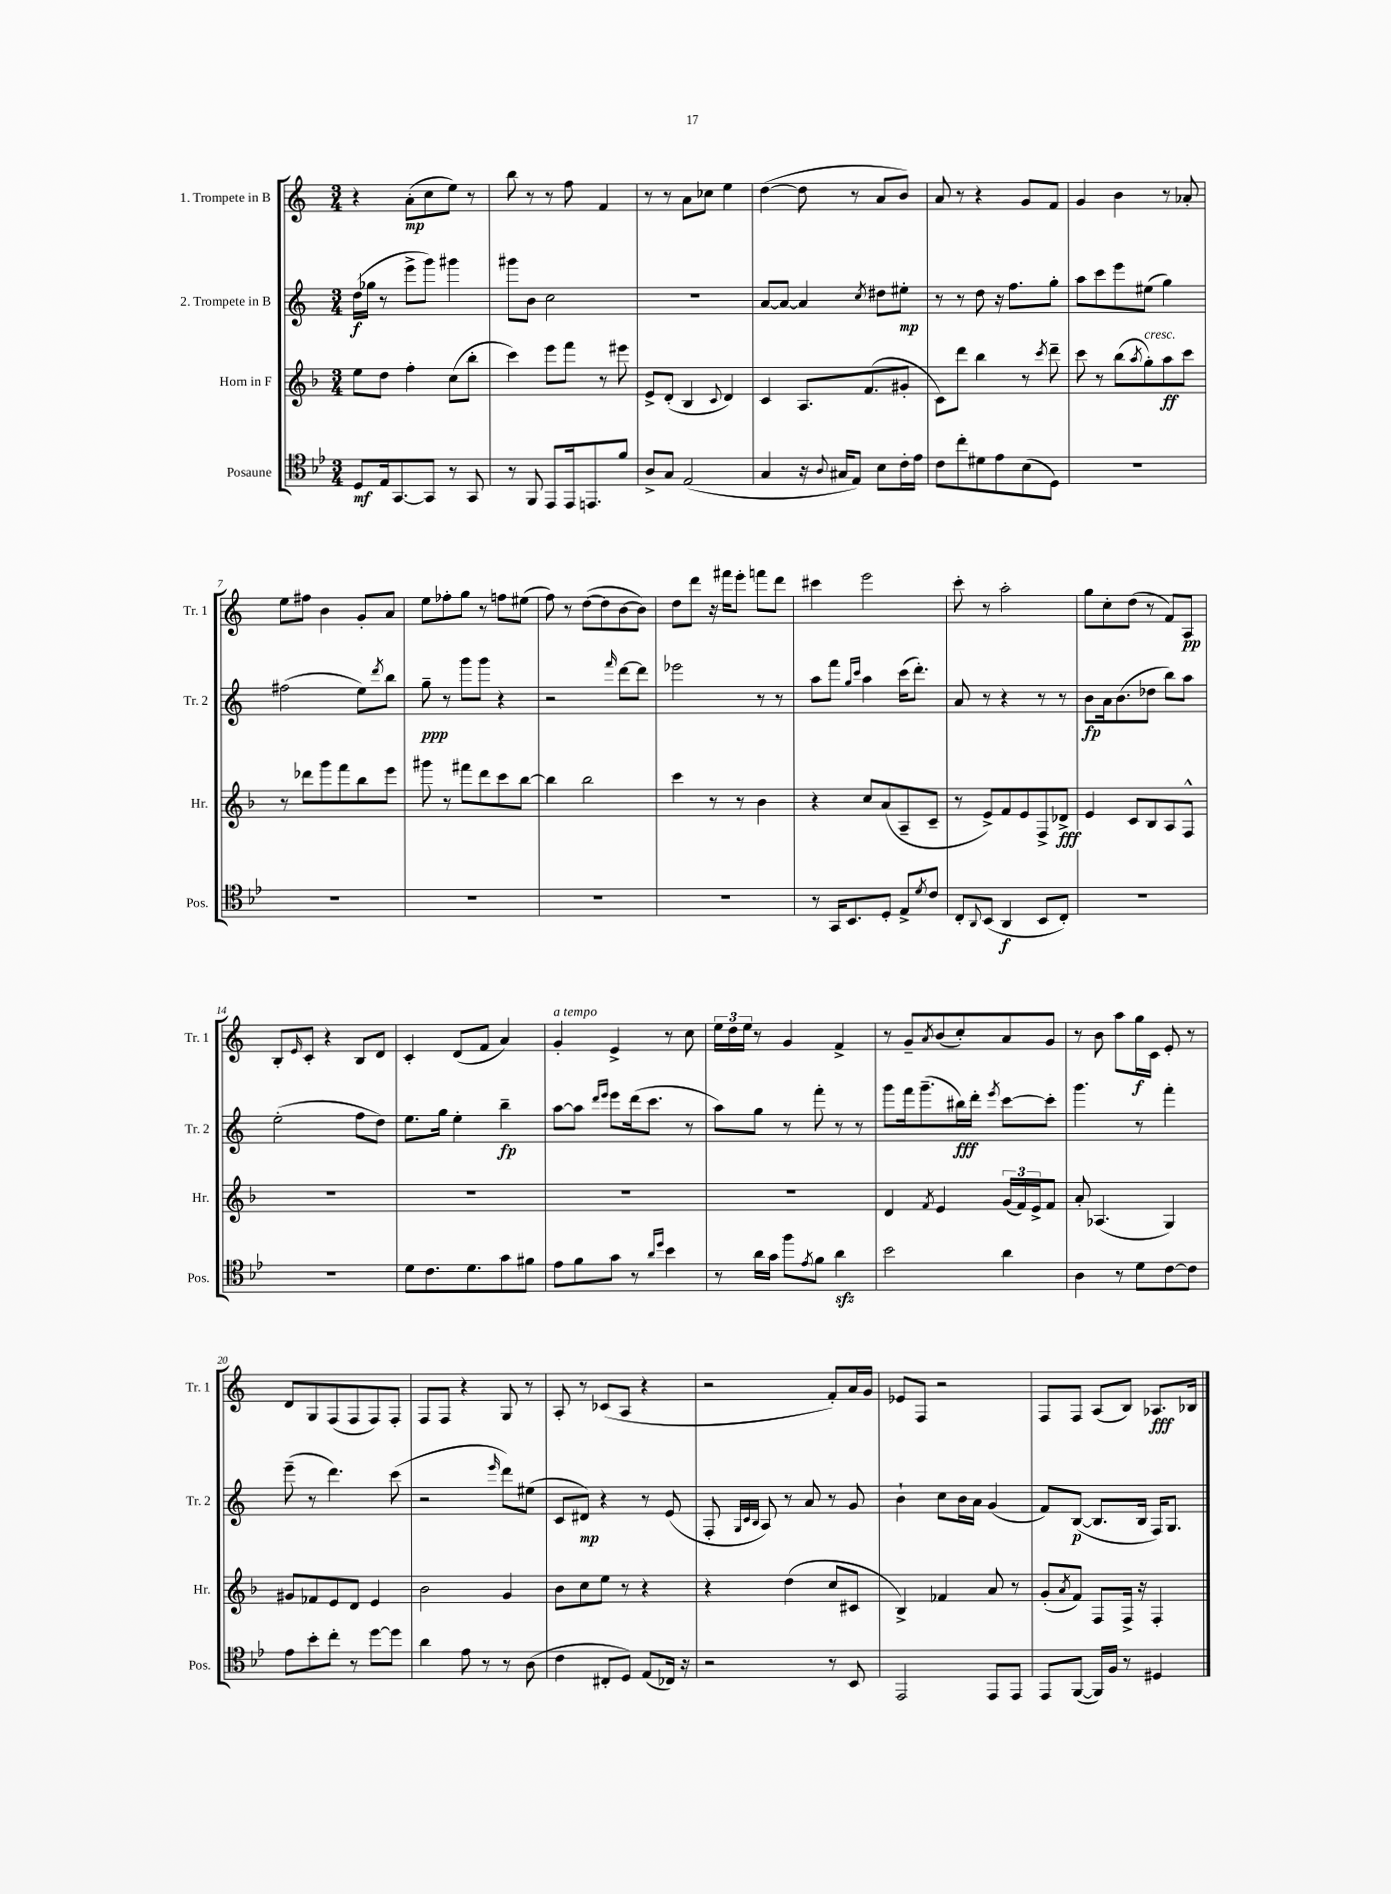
<<
\new StaffGroup <<
\new Staff = "s0" \with { instrumentName = "1. Trompete in B" shortInstrumentName = "Tr. 1" } {
    \clef treble \key c \major \numericTimeSignature \time 3/4
    r4 a'8-.\mp( c''8 e''8) r8 |
    b''8 r8 r8 f''8 f'4 |
    r8 r8 a'8 ces''8 e''4 |
    d''4~( d''8 r8 a'8 b'8) |
    a'8 r8 r4 g'8 f'8 |
    g'4 b'4 r8 aes'8-. |
    e''8 fis''8 b'4 g'8-. a'8 |
    e''8 fes''8-. g''8 r8 f''8 eis''8( |
    f''8) r8 d''8~( d''8 b'8~ b'8) |
    d''8 d'''8 r16 fis'''16 e'''8-. f'''8 d'''8 |
    cis'''4 e'''2 |
    c'''8-. r8 a''2-. |
    g''8 c''8-. d''8( r8 f'8) a8\pp |
    b8-. \grace { e'16 } c'8-. r4 b8 d'8 |
    c'4-. d'8( f'8 a'4) |
    g'4-.^\markup { \italic "a tempo" } e'4-> r8 c''8 |
    \tuplet 3/2 { e''16 d''16 e''16 } r8 g'4 f'4-> |
    r8 g'8-- \acciaccatura { a'8 } b'8( c''8-.) a'8 g'8 |
    r8 b'8 a''8 g''16\f c'16 e'8-. r8 |
    d'8 g8 f8( f8 f8) f8-. |
    f8 f8 r4 g8 r8 |
    a8-. r8 ces'8( a8 r4 |
    r2 f'8-.) a'16 g'16 |
    ees'8 f8 r2 |
    f8 f8 a8( b8) aes8.\fff bes16 \bar "|." |
}
\new Staff = "s1" \with { instrumentName = "2. Trompete in B" shortInstrumentName = "Tr. 2" } {
    \clef treble \key c \major \numericTimeSignature \time 3/4
    d''16\f( ges''16 r8 e'''8-> g'''8) gis'''4 |
    gis'''8 b'8 c''2 |
    R2. |
    a'8~ a'8~ a'4 \acciaccatura { c''8 } dis''8 eis''8-.\mp |
    r8 r8 d''8 r16 f''8. g''8-. |
    a''8 c'''8 e'''8 eis''8( g''4) |
    fis''2( e''8) \acciaccatura { d'''8 } b''8 |
    g''8--\ppp r8 g'''8 g'''8 r4 |
    r2 \grace { f'''16 } d'''8~ d'''8 |
    ees'''2 r8 r8 |
    a''8 f'''8 \grace { g''16 c'''16 } a''4 c'''16( d'''8.-.) |
    a'8 r8 r4 r8 r8 |
    b'8\fp a'16 b'8.( des''8 b''8) a''8 |
    e''2-.( f''8 d''8) |
    e''8. g''16 e''4-. b''4--\fp |
    a''8~ a''8 \grace { d'''16 e'''16 } e'''8 d'''16( c'''8. r8 |
    a''8) g''8 r8 f'''8-. r8 r8 |
    g'''8 f'''16 g'''8.--( bis''16\fff) d'''16-. \acciaccatura { e'''8 } c'''8~ c'''8-. |
    g'''4. r8 f'''4-. |
    e'''8--( r8 d'''4.) c'''8( |
    r2 \grace { e'''16 } d'''8) eis''8( |
    c'8 dis'8\mp) r4 r8 e'8( |
    f8-. \grace { g32 c'32 b32 } a8) r8 a'8 r8 g'8 |
    b'4-! c''8 b'16 a'16 g'4( |
    f'8) b8~\p( b8. b16 f16) g8. \bar "|." |
}
\new Staff = "s2" \with { instrumentName = "Horn in F" shortInstrumentName = "Hr." } {
    \clef treble \key f \major \numericTimeSignature \time 3/4
    e''8 d''8 f''4-. c''8( bes''8-. |
    c'''4) e'''8 f'''8 r8 eis'''8 |
    e'8-> d'8-.( bes4 \appoggiatura { c'8 } d'4) |
    c'4 a8. f'8.( gis'8-. |
    c'8) d'''8 bes''4 r8 \acciaccatura { c'''8 } d'''8-- |
    c'''8 r8 bes''8( \acciaccatura { a''8 } g''8-.^\markup { \italic "cresc." }) a''8\ff c'''8 |
    r8 des'''8 g'''8 f'''8 bes''8 e'''8 |
    gis'''8 r8 fis'''8 d'''8 c'''8 bes''8~ |
    bes''4 bes''2 |
    c'''4 r8 r8 bes'4 |
    r4 c''8 a'8( a8-- c'8-- |
    r8 e'8->) f'8 e'8 f8-> des'8->\fff |
    e'4 c'8 bes8 a8 f8-^ |
    R2. |
    R2. |
    R2. |
    R2. |
    d'4 \acciaccatura { f'8 } e'4 \tuplet 3/2 { g'16( f'16) e'16-> } f'8 |
    a'8-. aes4.( g4) |
    gis'8 fes'8 e'8 d'8 e'4 |
    bes'2 g'4 |
    bes'8 c''8 e''8 r8 r4 |
    r4 d''4( c''8 cis'8 |
    bes4->) fes'4 a'8 r8 |
    g'8-.( \acciaccatura { a'8 } f'8) f8 f16-> r16 f4-. \bar "|." |
}
\new Staff = "s3" \with { instrumentName = "Posaune" shortInstrumentName = "Pos." } {
    \clef tenor \key bes \major \numericTimeSignature \time 3/4
    d8\mf ees16 g,8.~ g,8 r8 g,8 |
    r8 f,8 ees,8 ees,16 e,8. f'8 |
    a8-> g8 ees2( |
    g4 r16 \appoggiatura { a8 } gis16 ees8) bes8 c'16-. ees'16 |
    c'8 c''8-. dis'8 ees'8 bes8( d8) |
    R2. |
    R2. |
    R2. |
    R2. |
    R2. |
    r8 g,16 bes,8. d8-. ees8-> \acciaccatura { d'8 } c'8 |
    c8-. \appoggiatura { a,8 } bes,8( a,4\f bes,8 c8-.) |
    R2. |
    R2. |
    d'8 c'8. d'8. g'8 fis'8 |
    ees'8 f'8 g'8 r8 \grace { a'16 d''16 } bes'4 |
    r8 a'16 g'16 f''8 \acciaccatura { ees'8 } f'8 a'4\sfz |
    bes'2 a'4 |
    a4 r8 d'8 c'8~ c'8 |
    ees'8 bes'8-. c''8-. r8 d''8~ d''8 |
    a'4 ees'8 r8 r8 a8( |
    c'4 cis8-. d8) ees8( ces16) r16 |
    r2 r8 bes,8 |
    ees,2 ees,8 ees,8 |
    ees,8 f,8~( f,16) f16 r8 dis4 \bar "|." |
}
>>
>>
